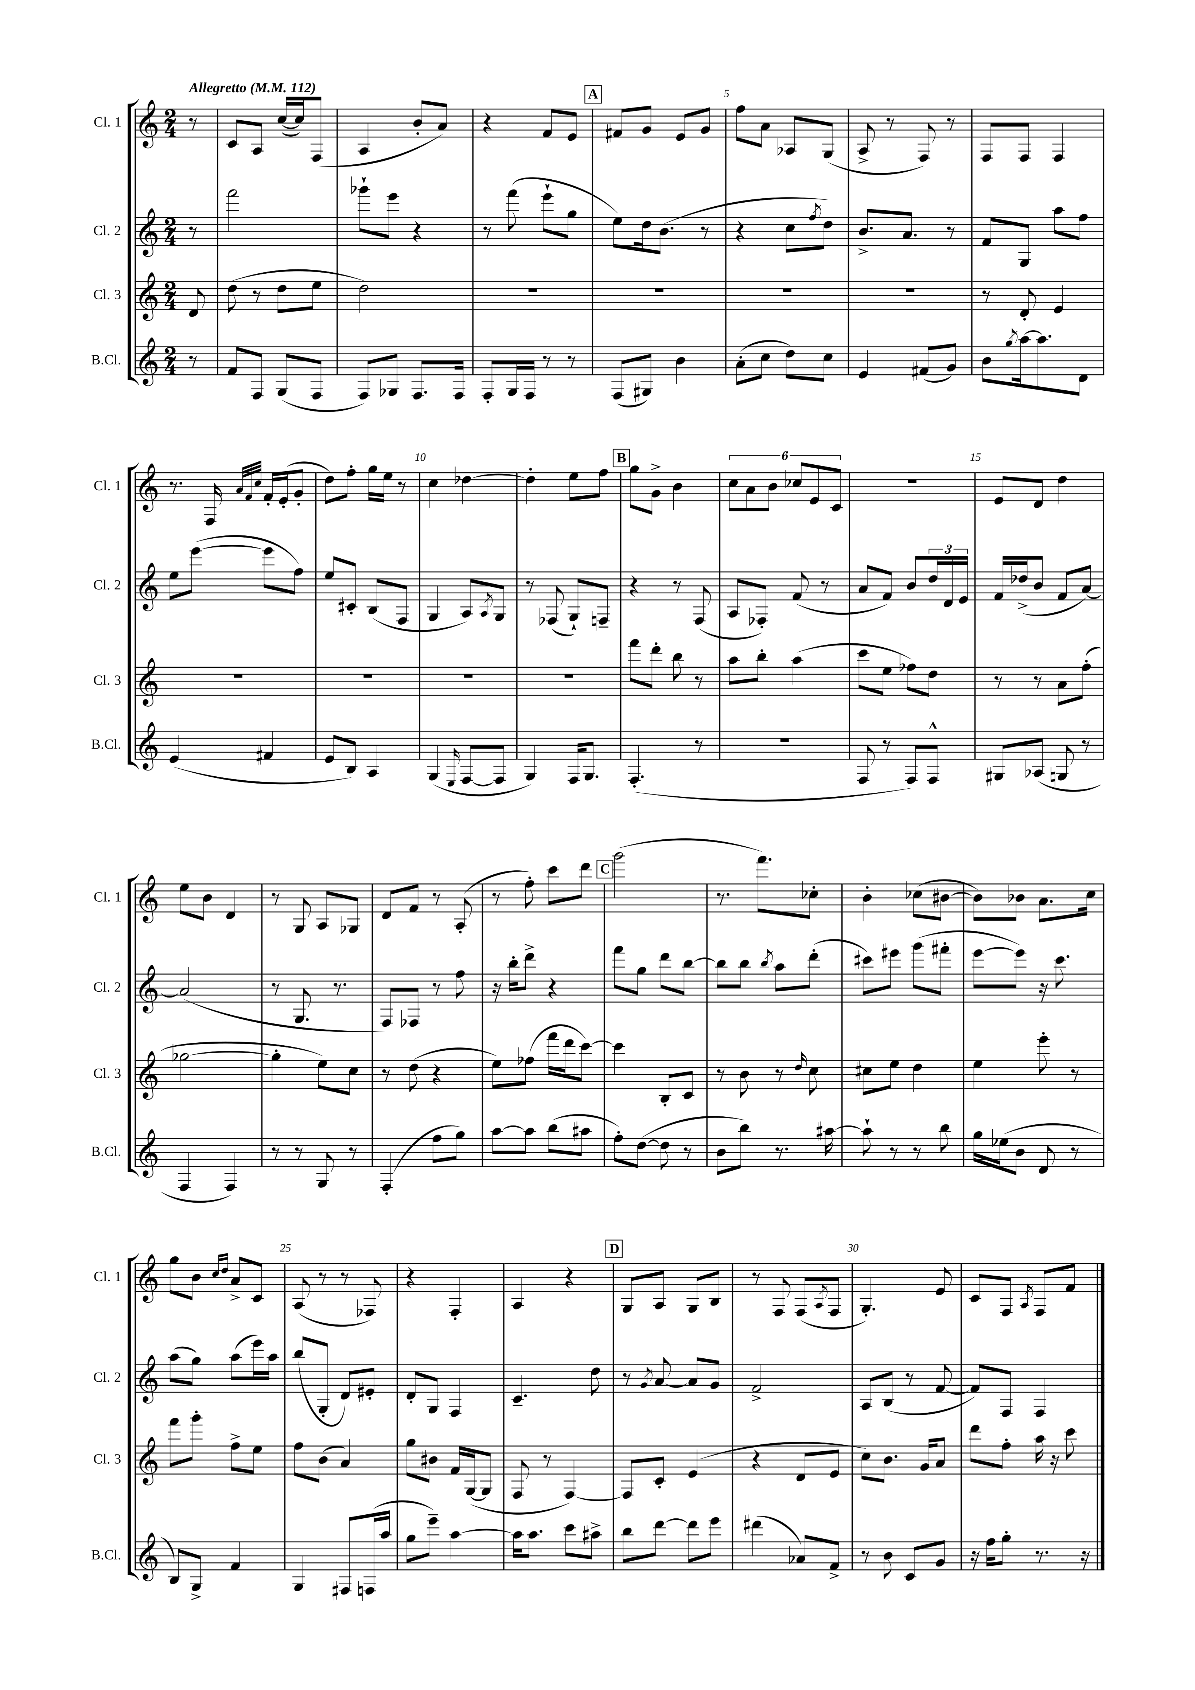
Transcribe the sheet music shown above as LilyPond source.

<<
\new StaffGroup <<
\new Staff = "s0" \with { instrumentName = "Cl. 1" shortInstrumentName = "Cl. 1" } {
    \clef treble \key c \major \numericTimeSignature \time 2/4 \partial 8 \tempo "Allegretto" 4 = 112
    r8 |
    c'8 a8 c''16~( c''16) f8( |
    a4 b'8-. a'8) |
    r4 f'8 e'8 |
    \mark \markup { \box "A" } fis'8 g'8 e'8 g'8 |
    f''8 a'8 aes8 g8( |
    a8-> r8 f8) r8 |
    f8 f8 f4 |
    r8. f16 \grace { a'32 f'32 c''32 } f'16-. e'16-.( g'8-. |
    d''8) f''8-. g''16 e''16 r8 |
    c''4 des''4~ |
    des''4-. e''8 f''8 |
    \mark \markup { \box "B" } g''8 g'8-> b'4 |
    \tuplet 6/4 { c''8 a'8 b'8 ces''8 e'8 c'8 } |
    r2 |
    e'8 d'8 d''4 |
    e''8 b'8 d'4 |
    r8 g8 a8 ges8 |
    d'8 f'8 r8 a8-.( |
    r8 f''8-.) c'''8 d'''8 |
    \mark \markup { \box "C" } g'''2( |
    r8. f'''8.) ces''8-. |
    b'4-. ces''8( bis'8~ |
    bis'8) bes'8 a'8. c''16 |
    g''8 b'8 \grace { c''16 d''16 } a'8-> c'8 |
    a8( r8 r8 fes8) |
    r4 f4-. |
    a4 r4 |
    \mark \markup { \box "D" } g8 a8 g8 b8 |
    r8 f8 f8( \acciaccatura { a8 } f8 |
    g4.-.) e'8 |
    c'8 f8 \acciaccatura { a8 } f8 f'8 \bar "|." |
}
\new Staff = "s1" \with { instrumentName = "Cl. 2" shortInstrumentName = "Cl. 2" } {
    \clef treble \key c \major \numericTimeSignature \time 2/4 \partial 8
    r8 |
    f'''2 |
    ges'''8-! e'''8 r4 |
    r8 f'''8( e'''8-! g''8 |
    \mark \markup { \box "A" } e''8) d''16 b'8.( r8 |
    r4 c''8 \acciaccatura { f''8 } d''8) |
    b'8.-> a'8. r8 |
    f'8 g8 a''8 f''8 |
    e''8 e'''8~( e'''8 f''8) |
    e''8 cis'8-. b8( f8 |
    g4 a8) \acciaccatura { a8 } g8 |
    r8 fes8( g8-!) f8-- |
    \mark \markup { \box "B" } r4 r8 f8( |
    a8 fes8-.) f'8( r8 |
    a'8 f'8) b'8 \tuplet 3/2 { d''16 d'16 e'16 } |
    f'16 des''16->( b'8 f'8 a'8~) |
    a'2( |
    r8 g8. r8. |
    f8) fes8 r8 f''8 |
    r16 b''16-. d'''8-> r4 |
    \mark \markup { \box "C" } f'''8 g''8 d'''8 b''8~ |
    b''8 b''8 \acciaccatura { b''8 } a''8 d'''8-.( |
    cis'''8) eis'''8 g'''8( fis'''8-. |
    e'''8~ e'''8) r16 c'''8. |
    a''8( g''8) a''8( e'''16) a''16 |
    b''8( g8-. d'8) eis'8-. |
    d'8-. g8 f4 |
    c'4.-- d''8 |
    \mark \markup { \box "D" } r8 \acciaccatura { g'8 } a'8~ a'8 g'8 |
    f'2-> |
    a8 b8( r8 f'8~ |
    f'8) f8 f4 \bar "|." |
}
\new Staff = "s2" \with { instrumentName = "Cl. 3" shortInstrumentName = "Cl. 3" } {
    \clef treble \key c \major \numericTimeSignature \time 2/4 \partial 8
    d'8 |
    d''8( r8 d''8 e''8 |
    d''2) |
    R2 |
    \mark \markup { \box "A" } R2 |
    R2 |
    R2 |
    r8 d'8-. e'4 |
    R2 |
    R2 |
    R2 |
    R2 |
    \mark \markup { \box "B" } f'''8 d'''8-. b''8 r8 |
    a''8 b''8-. a''4( |
    c'''8 e''8 fes''8) d''8 |
    r8 r8 a'8 f''8-.( |
    ges''2~ |
    ges''4-. e''8) c''8 |
    r8 d''8( r4 |
    e''8) fes''8( f'''16 d'''16 c'''8~) |
    \mark \markup { \box "C" } c'''4 b8-. c'8 |
    r8 b'8 r8 \grace { d''16 } c''8 |
    cis''8 e''8 d''4 |
    e''4 e'''8-. r8 |
    f'''8 g'''8-. f''8-> e''8 |
    f''8 b'8( a'4) |
    g''8 bis'8 f'16 g16~( g8 |
    f8 r8 f4~) |
    \mark \markup { \box "D" } f8 c'8-. e'4( |
    r4 d'8 e'8 |
    c''8) b'8. g'16 a'8 |
    d'''8 f''8-. a''16 r16 c'''8 \bar "|." |
}
\new Staff = "s3" \with { instrumentName = "B.Cl." shortInstrumentName = "B.Cl." } {
    \clef treble \key c \major \numericTimeSignature \time 2/4 \partial 8
    r8 |
    f'8 f8 g8( f8 |
    f8) ges8 f8. f16 |
    f8-. g16 f16 r8 r8 |
    \mark \markup { \box "A" } f8( gis8) b'4 |
    a'8-.( c''8 d''8) c''8 |
    e'4 fis'8( g'8) |
    b'8 \acciaccatura { g''8 } a''16~ a''8. d'8 |
    e'4( fis'4 |
    e'8 b8) a4 |
    g4( \grace { e16 } f8~ f8 |
    g4) f16 g8. |
    \mark \markup { \box "B" } f4.-.( r8 |
    R2 |
    f8 r8 f8) f8-^ |
    gis8 aes8( g8 r8 |
    f4 f4) |
    r8 r8 g8 r8 |
    f4-.( f''8 g''8) |
    a''8~ a''8 b''8( ais''8 |
    \mark \markup { \box "C" } f''8-.) d''8~( d''8 r8 |
    b'8 b''8) r8. ais''16~ |
    ais''8-! r8 r8 b''8 |
    g''16 ees''16( b'8 d'8 r8 |
    b8) g8-> f'4 |
    g4 fis8 f16( a''16 |
    g''8 e'''8--) a''4~ |
    a''16 a''8. c'''8 ais''8-> |
    \mark \markup { \box "D" } b''8 d'''8~ d'''8 e'''8 |
    dis'''4( aes'8) f'8-> |
    r8 b'8 c'8 g'8 |
    r16 f''16 g''8-. r8. r16 \bar "|." |
}
>>
>>
\layout { \context { \Score \override BarNumber.break-visibility = ##(#f #t #t) barNumberVisibility = #(every-nth-bar-number-visible 5) } }
